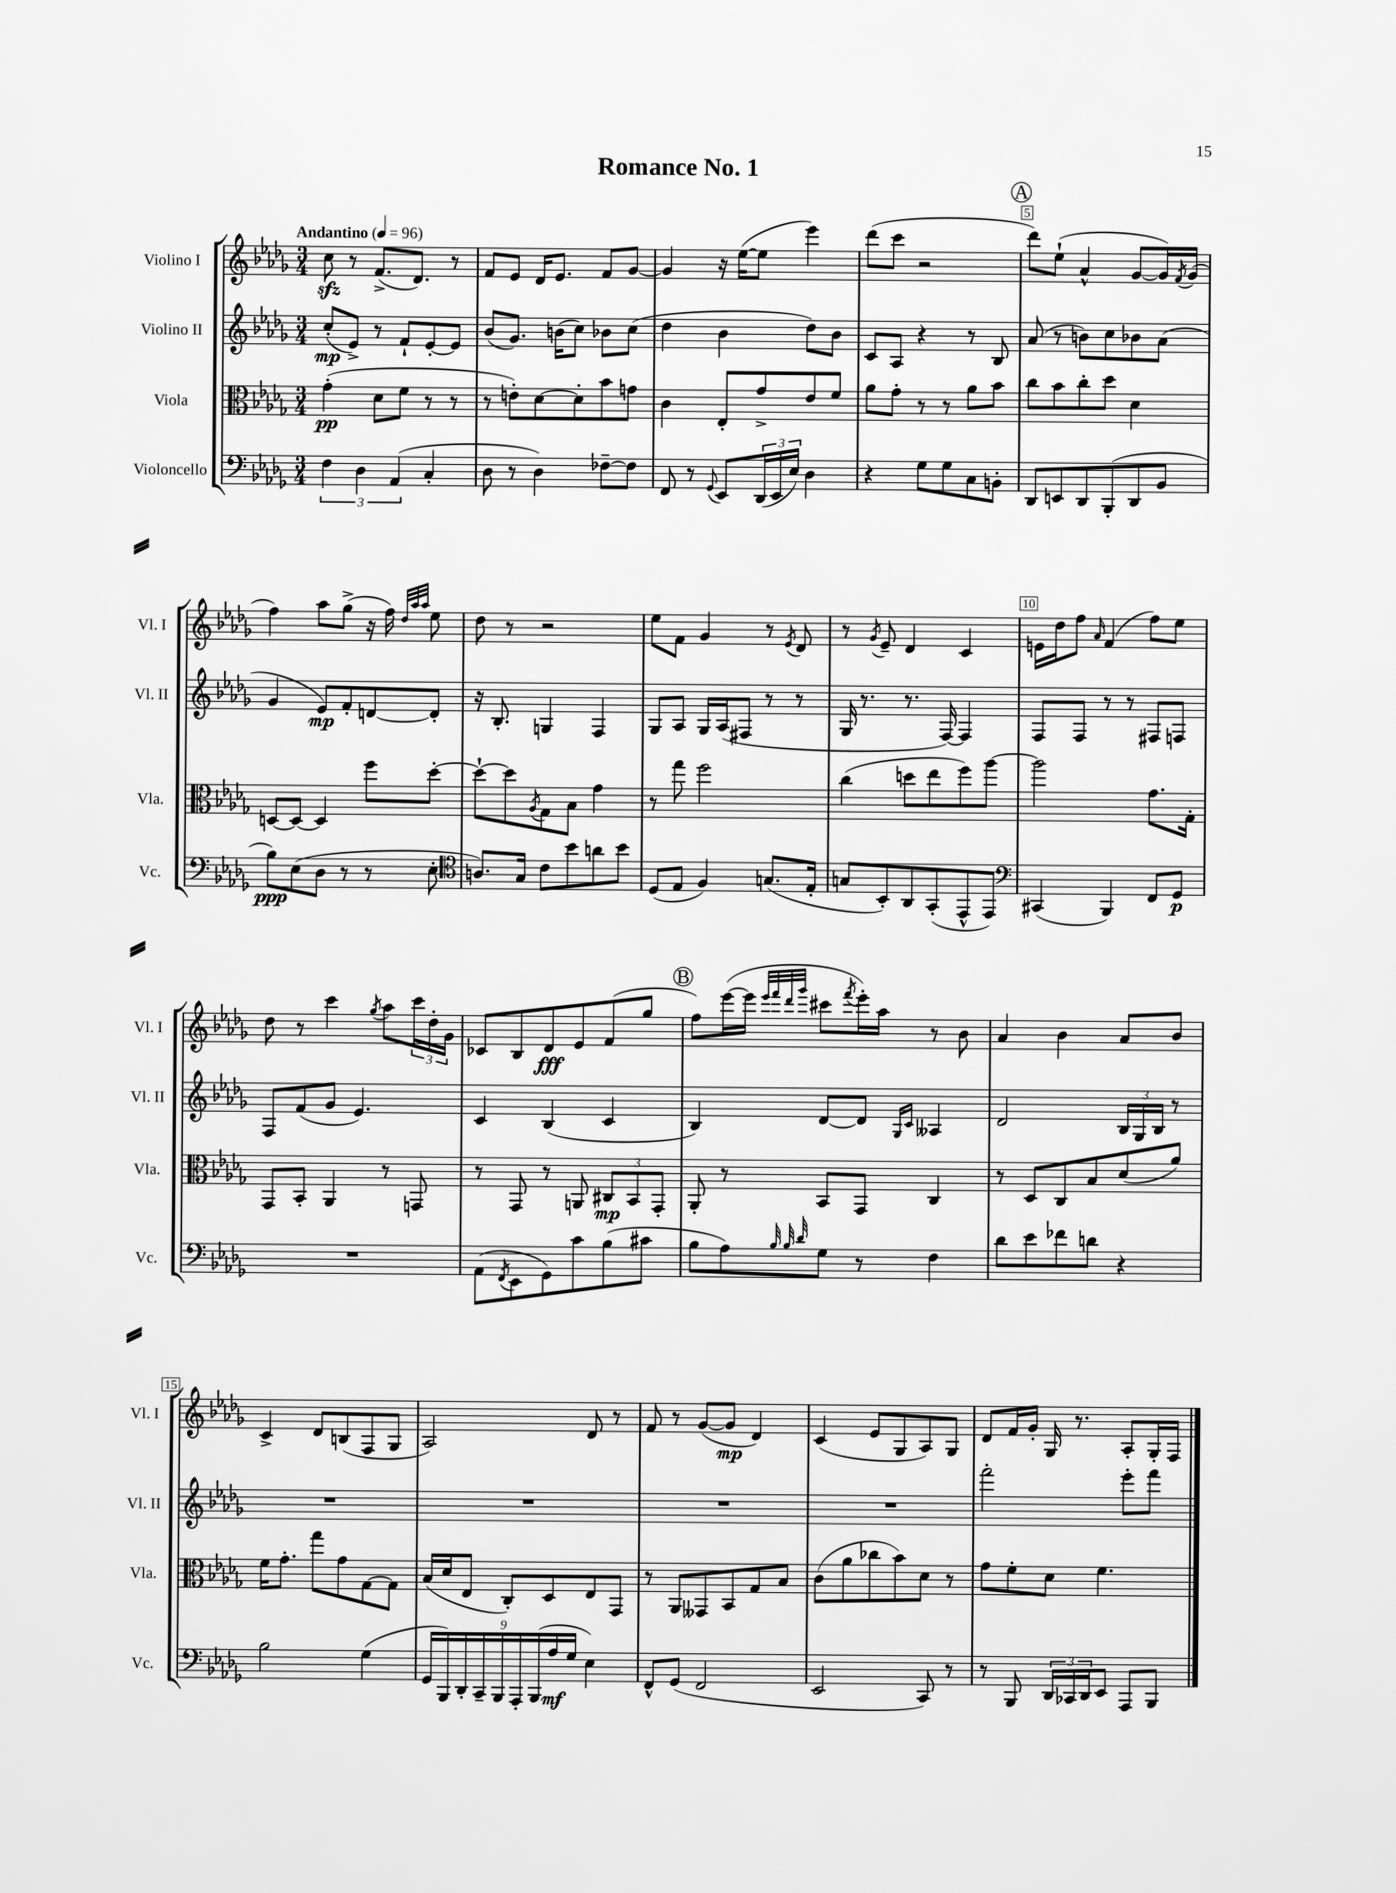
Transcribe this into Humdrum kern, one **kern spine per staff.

**kern	**kern	**kern	**kern
*staff4	*staff3	*staff2	*staff1
*clefF4	*clefC3	*clefG2	*clefG2
*k[b-e-a-d-g-]	*k[b-e-a-d-g-]	*k[b-e-a-d-g-]	*k[b-e-a-d-g-]
*M3/4	*M3/4	*M3/4	*M3/4
*MM96	*MM96	*MM96	*MM96
6F	(4g-'	(8cc'	8cc
.	.	8e-^)	8r
6D-	.	.	.
.	8d-	8r	(8.f^
(6AA-	.	.	.
.	8f	8f`	.
.	.	.	8.d-)
4C'	8r	[8e-'	.
.	8r	8e-]	8r
=	=	=	=
8D-	8r	(8b-	8f
8r	8e')	8.g-)	8e-
4D-)	[8d-	.	16d-
.	.	(16b	8.e-
.	8d-']	8cc)	.
[8F-~	8b-	8b-	8f
8F-]	8g	(8cc	[8g-
=	=	=	=
8FF	4c	4dd-	4g-]
8r	.	.	.
8qqGG-	.	.	.
8EE-	8E-'	4b-	16r
.	.	.	([16ee-
(24DD-	8g-^	.	8ee-]
24EE-	.	.	.
24E-)	.	.	.
4D-	8e-	8dd-)	4eee-)
.	8f	8b-	.
=	=	=	=
4r	8a-	8c	(8ddd-
.	8g-'	8A-	8ccc
8G-	8r	4r	2r
8G-	8r	.	.
8C	8a-	8r	.
8BB'	8b-	8B-	.
=	=	=	=
8DD-	8cc	(8a-	8ddd-)
8EE	8b-	8r	(8ee-`
8DD-	8cc'	8b)	4a-^^
(8BBB-'	8dd-	8cc	.
8DD-	4d-	8b-	[8g-
8BB-	.	(8a-	16g-])
.	.	.	8qf
.	.	.	(16g-
=	=	=	=
8B-)	[8D	4g-	4ff)
(8E-	8D_	.	.
8D-	4D]	8e-)	8aa-
8r	.	8f'	(8gg-^
8r	8ff	[8d	16r
.	.	.	16ff)
.	.	.	32qqdd-
.	.	.	32qqaa-
.	.	.	32qqaa-
8E-'	[8dd-'	8d']	8ee-
=	=	=	=
*clefC4	*	*	*
8.A)	8dd-`_	16r	8dd-
.	.	8.B-'	.
.	8dd-]	.	8r
16G-	.	.	.
.	8qA-	.	.
8c	8G-	4G	2r
8b-	8B-	.	.
8a	4g-	4F	.
8b-	.	.	.
=	=	=	=
(8D-	8r	8G-	8ee-
8E-	8gg-	8A-	8f
4F)	2ff	16G-	4g-
.	.	(16A-	.
.	.	8F#	.
(8.G	.	8r	8r
.	.	.	8qe-
.	.	8r	8d-
16E-'	.	.	.
=	=	=	=
8G	(4cc	16G-	8r
.	.	8.r	.
.	.	.	8qg-
8BB-')	.	.	8e-~
8AA-	8dd	8.r	4d-
(8GG-'	8ee-	.	.
.	.	[16F)	.
8EE-^^	8ff)	4F]	4c
8EE-)	[8aa-	.	.
=	=	=	=
*clefF4	*	*	*
(4CC#	2aa-]	8F	16e
.	.	.	16dd-
.	.	8F	8ff
.	.	.	16qqa-
4BBB-)	.	8r	(4f
.	.	8r	.
8FF	8.g-	8F#	8ff)
8GG-	.	8F	8ee-
.	16G-'	.	.
=	=	=	=
2.r	8GG-	8F	8dd-
.	8BB-'	(8f	8r
.	4AA-	8g-	4ccc
.	.	4.e-)	.
.	.	.	8qgg-
.	8r	.	8aa-
.	8GG	.	24ccc
.	.	.	24dd-'
.	.	.	24g-
=	=	=	=
(8AA-	8r	4c	8c-
8qFF	.	.	.
8EE-	8GG-	.	8B-
8GG-)	8r	(4B-	8d-
8c	8AA	.	8e-
(8B-	12C#	4c	(8f
.	12BB-	.	.
8c#	.	.	8gg-
.	12GG-'	.	.
=	=	=	=
8B-	8AA-'	4B-)	8ff)
8A-)	8r	.	([16eee-
.	.	.	16eee-]
.	.	.	32qqeee-
32qqB-	.	.	32qqfff
32qqB-	.	.	32qqddd-
32qqd-	.	.	32qqggg-
8G-	8BB-	[8d-	8ccc#
.	.	.	8qfff
8r	8GG-	8d-]	16eee-')
.	.	.	16aa-
.	.	16qqG-	.
.	.	16qqc	.
4F	4C	4A--	8r
.	.	.	8b-
=	=	=	=
8d-	8r	2d-	4a-
8e-	8D-	.	.
8f-	8C	.	4b-
8d	8B-	.	.
4r	(8d-	24B-	8a-
.	.	24G-	.
.	.	24B-	.
.	8a-)	8r	8b-
=	=	=	=
2B-	16f	2.r	4c^
.	8.g-'	.	.
.	8gg-	.	8d-
.	8g-	.	(8B
(4G-	[8G-	.	8F
.	8G-]	.	8G-
=	=	=	=
18GG-	(16B-	2.r	2A-)
18BBB-)	.	.	.
.	16d-	.	.
18DD-'	.	.	.
.	8E-	.	.
18CC~	.	.	.
18BBB-	.	.	.
.	8C')	.	.
18AAA-'	.	.	.
(18BBB-	.	.	.
.	8D-	.	.
18A-	.	.	.
18G-	.	.	.
4E-)	8E-	.	8d-
.	8GG-	.	8r
=	=	=	=
8FF^^	8r	2.r	8f
(8GG-	8AA-	.	8r
2FF	8GG--	.	([8g-
.	8BB-	.	8g-]
.	8G-	.	4d-)
.	8B-	.	.
=	=	=	=
2EE-	(8c	2.r	(4c
.	8a-	.	.
.	8cc-	.	8e-
.	8b-)	.	8G-
8CC)	8d-	.	8A-)
8r	8r	.	8G-
=	=	=	=
8r	8g-	2fff'	8d-
8BBB-	8f'	.	16f
.	.	.	16g-'
24DD-	8d-	.	16G-
24CC-	.	.	.
.	.	.	8.r
24DD-	.	.	.
8EE-	4.f	.	.
8AAA-	.	8eee-'	8A-'
8BBB-	.	8fff	16G-'
.	.	.	16F
==	==	==	==
*-	*-	*-	*-
